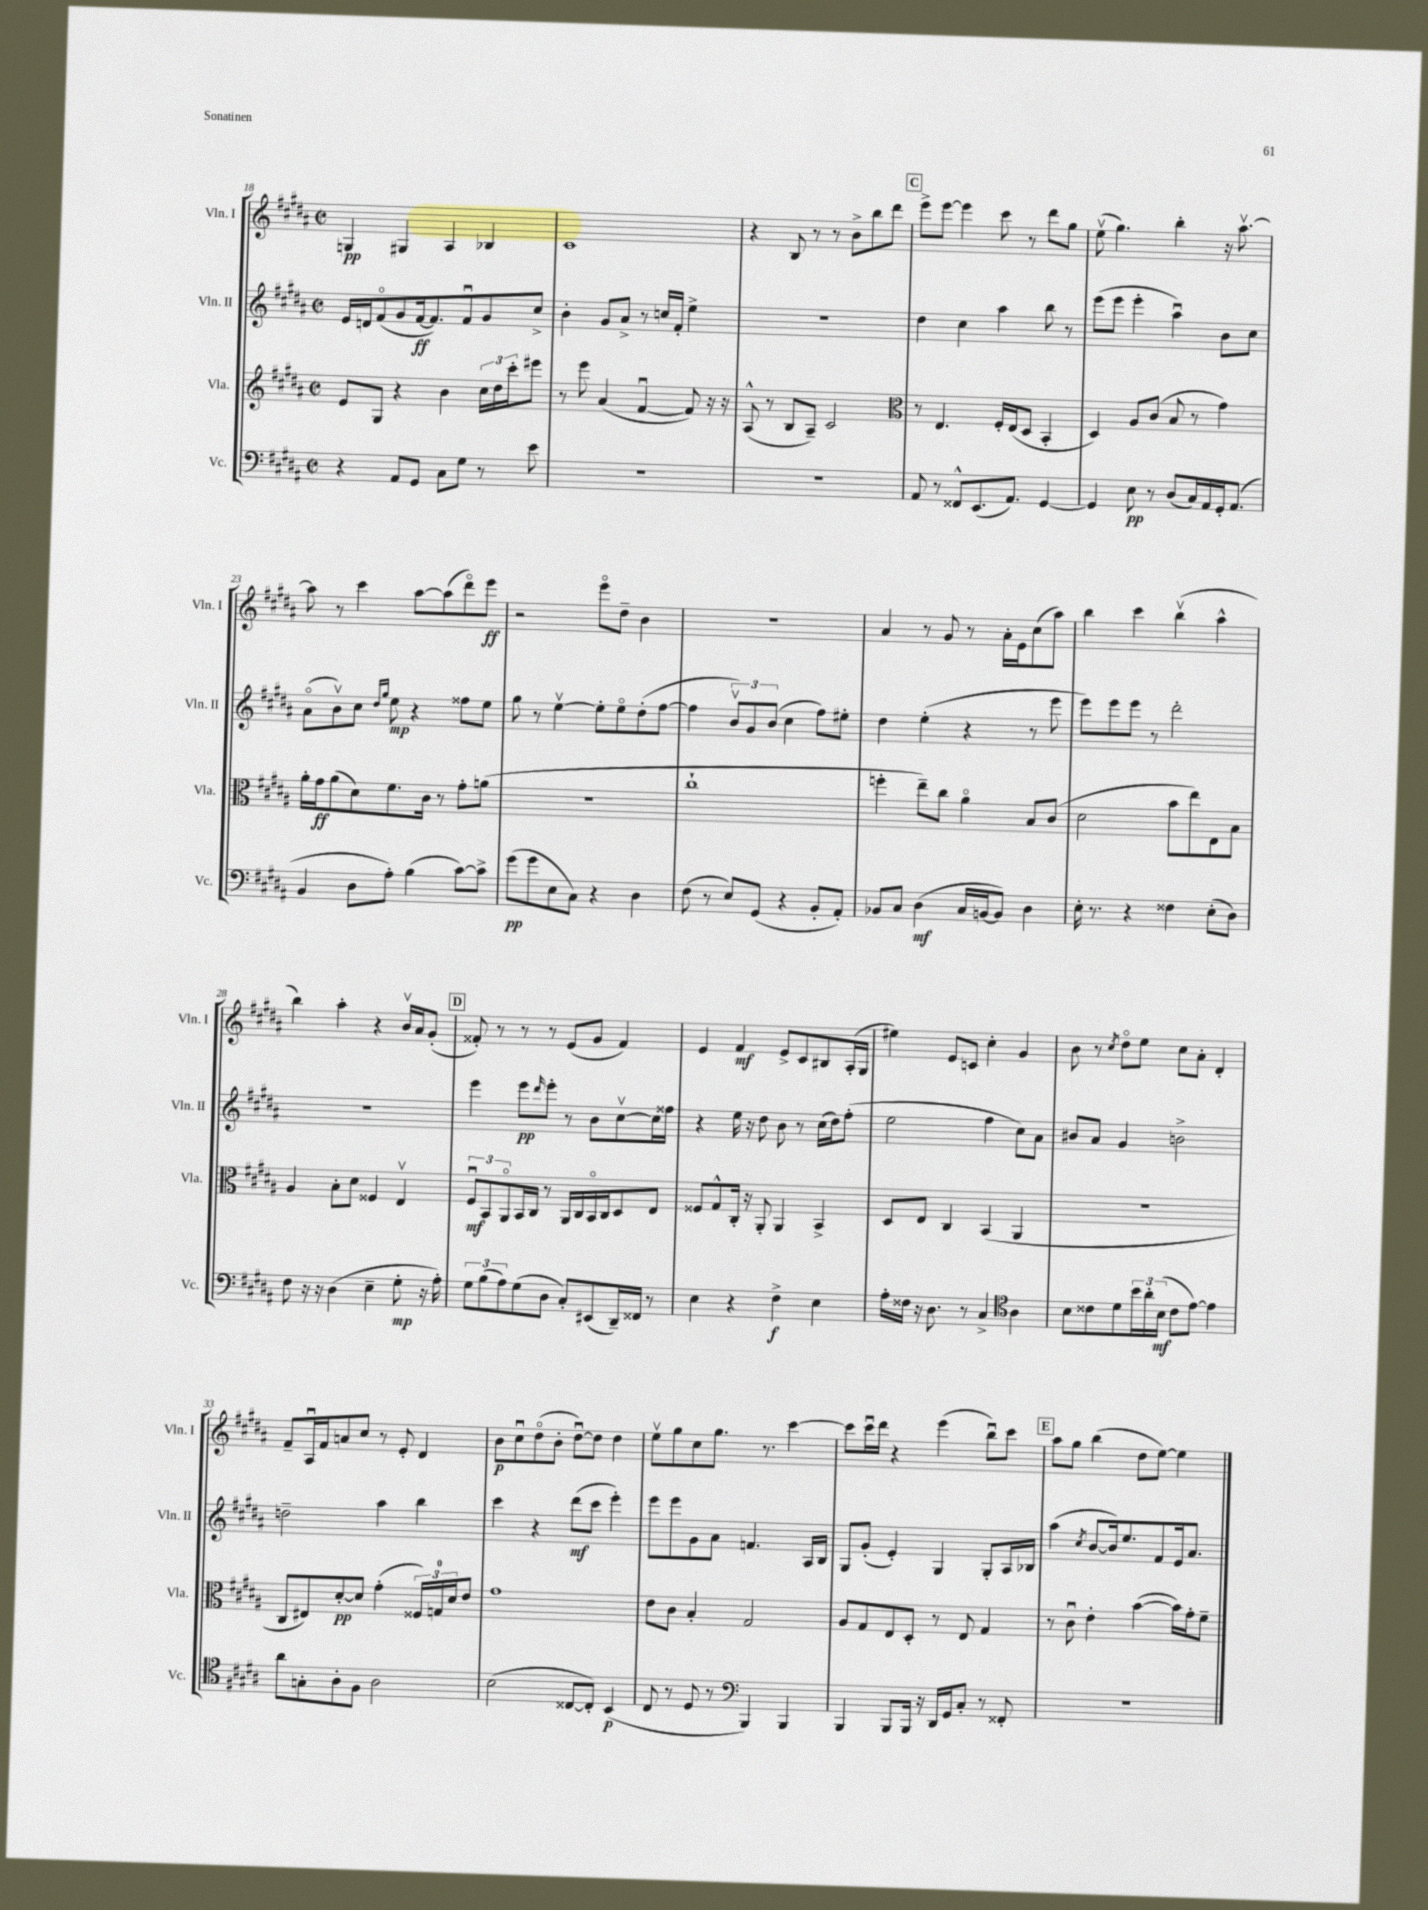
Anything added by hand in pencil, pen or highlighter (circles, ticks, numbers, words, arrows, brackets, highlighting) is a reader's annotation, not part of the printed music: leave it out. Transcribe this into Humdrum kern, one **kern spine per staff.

**kern	**dynam	**kern	**dynam	**kern	**dynam	**kern	**dynam
*part4	*part4	*part3	*part3	*part2	*part2	*part1	*part1
*staff4	*staff4	*staff3	*staff3	*staff2	*staff2	*staff1	*staff1
*I"Vc.	*	*I"Vla.	*	*I"Vln. II	*	*I"Vln. I	*
*I'Vc.	*	*I'Vla.	*	*I'Vln. II	*	*I'Vln. I	*
*clefF4	*	*clefG2	*	*clefG2	*	*clefG2	*
*k[f#c#g#d#a#]	*	*k[f#c#g#d#a#]	*	*k[f#c#g#d#a#]	*	*k[f#c#g#d#a#]	*
*M2/2	*	*M2/2	*	*M2/2	*	*M2/2	*
*met(c|)	*	*met(c|)	*	*met(c|)	*	*met(c|)	*
=18	=18	=18	=18	=18	=18	=18	=18
4r	.	8e/L	.	16e/LL	.	4Gn/	pp
.	.	.	.	16dn/J	.	.	.
.	.	8G#/J	.	(8f#/	.	.	.
8AA#/L	.	4r	.	8g#/	.	4G#X/	.
8GG#/J	.	.	.	[16f#/k	ff	.	.
.	.	.	.	8.f#/])	.	.	.
8C#\L	.	4b\	.	.	.	4A#/	.
8G#\J	.	.	.	8f#u/	.	.	.
8r	.	24cc#\LL	.	8g#/	.	4B-X/	.
.	.	24dd#\	.	.	.	.	.
.	.	24ccc#'\J	.	.	.	.	.
8e\	.	8eee#X\J	.	8cc#^/J	.	.	.
=19	=19	=19	=19	=19	=19	=19	=19
1r	.	8r	.	4b'\	.	1c#	.
.	.	8eee\	.	.	.	.	.
.	.	(4a#/	.	8g#/L	.	.	.
.	.	.	.	8a#^/J	.	.	.
.	.	[4f#u/	.	8r	.	.	.
.	.	.	.	16ccn/LL	.	.	.
.	.	.	.	16f#'/JJ	.	.	.
.	.	8f#/])	.	4ee^\	.	.	.
.	.	16r	.	.	.	.	.
.	.	16r	.	.	.	.	.
=20	=20	=20	=20	=20	=20	=20	=20
1r	.	(8A#^^/	.	1r	.	4r	.
.	.	8r	.	.	.	.	.
.	.	8B/L	.	.	.	8B/	.
.	.	8A#~/J)	.	.	.	8r	.
.	.	2c#/	.	.	.	8r	.
.	.	.	.	.	.	8b^\L	.
.	.	.	.	.	.	8bb\	.
.	.	.	.	.	.	8ddd#\J	.
!!LO:REH:place=s1:t=C
=21	=21	=21	=21	=21	=21	=21	=21
*	*	*clefC3	*	*	*	*	*
8AA#/	.	8r	.	4dd#\	.	8eee^\L	.
8r	.	4.E/	.	.	.	[8eee\J	.
8FF##X^^/L	.	.	.	4cc#\	.	4eee\]	.
(8.EE/	.	.	.	.	.	.	.
.	.	16F#'/LL	.	4aa#\	.	8ccc#\	.
8.AA#/J)	.	(16E/J	.	.	.	.	.
.	.	8D#/J	.	.	.	8r	.
[4GG#/	.	4BB'/	.	8bb\	.	8ddd#\L	.
.	.	.	.	8r	.	8gg#\J	.
=22	=22	=22	=22	=22	=22	=22	=22
4GG#/]	.	4D#/)	.	(8eee\L	.	(8eev\	.
.	.	.	.	8eee\J	.	4.gg#\)	.
8E\	pp	8A#/L	.	4eee'\	.	.	.
8r	.	(8c#/J	.	.	.	.	.
(8D#/L	.	8B/	.	4aa#u\)	.	4bb'\	.
16C#/L)	.	8r	.	.	.	.	.
16AA#/	.	.	.	.	.	.	.
16GG#'/J	.	4g#\)	.	8b\L	.	16r	.
(8.AA#/J	.	.	.	.	.	[8.aa#v\	.
.	.	.	.	8cc#\J	.	.	.
!!LO:LB:g=z
=23	=23	=23	=23	=23	=23	=23	=23
4BB/	.	16a#'\LL	.	(8a#\L	.	8aa#\]	.
.	.	16g#\J	ff	.	.	.	.
.	.	(8a#\	.	8bv\)	.	8r	.
8D#\L	.	8d#\)	.	8cc#\J	.	4ccc#\	.
.	.	.	.	16qqdd#/LL	.	.	.
.	.	.	.	16qqgg#/JJ	.	.	.
8A#'\J)	.	8.f#\	.	8ee\	mp	.	.
(4B\	.	.	.	4r	.	[8aa#\L	.
.	.	16c#\Jk	.	.	.	.	.
.	.	8r	.	.	.	(8aa#\]	.
[8c#\L)	.	8g#'\L	.	8ff##X\L	.	8ddd#\)	.
8c#^\J]	.	(8an\J	.	8ee\J	.	8eee\J	ff
=24	=24	=24	=24	=24	=24	=24	=24
(8g#\L	pp	1r	.	8gg#\	.	2r	.
8g#\	.	.	.	8r	.	.	.
8E\	.	.	.	[4eev\	.	.	.
8C#\J)	.	.	.	.	.	.	.
4r	.	.	.	8ee'\L]	.	8eee\L	.
.	.	.	.	8ee\	.	8dd#~\J	.
4D#\	.	.	.	(8dd#'\	.	4b\	.
.	.	.	.	[8ff#\J	.	.	.
=25	=25	=25	=25	=25	=25	=25	=25
(8F#\	.	1cc#`	.	4ff#\]	.	1r	.
8r	.	.	.	.	.	.	.
8E/L)	.	.	.	12bv/L)	.	.	.
.	.	.	.	12g#/	.	.	.
(8GG#/J	.	.	.	.	.	.	.
.	.	.	.	(12b/J	.	.	.
4r	.	.	.	4cc#\	.	.	.
8BB'/L	.	.	.	8ff#\L)	.	.	.
8AA#'/J)	.	.	.	8ee#X'\J	.	.	.
=26	=26	=26	=26	=26	=26	=26	=26
8BB-X/L	.	4ffn'\	.	4dd#\	.	4a#/	.
8C#/J	.	.	.	.	.	.	.
(4D#\	mf	8ee~\L)	.	(4ee'\	.	8r	.
.	.	8cc#\J	.	.	.	8g#/	.
16C#/LL	.	4a#\	.	4r	.	8r	.
[16BBn/J	.	.	.	.	.	.	.
8BB/J])	.	.	.	.	.	16a#'\LL	.
.	.	.	.	.	.	16e\J	.
4D#\	.	8B/L	.	8r	.	(8cc#\	.
.	.	(8c#/J	.	8eee\	.	8aa#\J)	.
=27	=27	=27	=27	=27	=27	=27	=27
16E'\	.	2d#\	.	8eee\L)	.	4bb\	.
8.r	.	.	.	.	.	.	.
.	.	.	.	8eee\	.	.	.
4r	.	.	.	8eee\J	.	4ccc#\	.
.	.	.	.	8r	.	.	.
4F##X\	.	8b\L	.	2ddd#'\	.	(4bbv\	.
.	.	8ee\)	.	.	.	.	.
(8E'\L	.	8E\	.	.	.	4aa#^^\	.
8D#\J)	.	8B\J	.	.	.	.	.
!!LO:LB:g=z
=28	=28	=28	=28	=28	=28	=28	=28
8F#\	.	4A#/	.	1r	.	4bb\)	.
16r	.	.	.	.	.	.	.
16r	.	.	.	.	.	.	.
(4D#\	.	8B'\L	.	.	.	4aa#'\	.
.	.	8d#\J	.	.	.	.	.
4E~\	.	4F##X/	.	.	.	4r	.
8G#'\	mp	4Ev/	.	.	.	16bv/LL	.
.	.	.	.	.	.	16a#/J	.
16r	.	.	.	.	.	(8g#'/J	.
16A#'\)	.	.	.	.	.	.	.
!!LO:REH:place=s1:t=D
=29	=29	=29	=29	=29	=29	=29	=29
12G#\L	.	12F#u/L	mf	4eee\	.	8f##X'/)	.
(12B\	.	12BB/	.	.	.	.	.
.	.	.	.	.	.	8r	.
12A#\)	.	12AA#/	.	.	.	.	.
(8G#\	.	16BB/L	.	8eee\L	pp	8r	.
.	.	16C#/JJ	.	.	.	.	.
.	.	.	.	16qqddd#/	.	.	.
8D#\J	.	8r	.	8eee'\J	.	8r	.
8C#'/L)	.	16AA#/LL	.	8r	.	(8e/L	.
.	.	16C#/	.	.	.	.	.
(8EE#X/	.	16BB/	.	8b\L	.	8g#/J	.
.	.	16C#/J	.	.	.	.	.
16DD#~/L)	.	8D#/	.	[8cc#v\	.	4f##/)	.
16FF##X/JJ	.	.	.	.	.	.	.
8r	.	8E/J	.	16cc#\L]	.	.	.
.	.	.	.	16ff##X\JJ	.	.	.
=30	=30	=30	=30	=30	=30	=30	=30
4E\	.	8F##X/L	.	4r	.	4e/	.
.	.	8G#^^/	.	.	.	.	.
4r	.	16C#'/Jk	.	16ee\	.	4f#/	mf
.	.	16r	.	16r	.	.	.
.	.	8AA#'/	.	8dd#\	.	.	.
4F#^\	f	4AA#/	.	8b\	.	8e^/L	.
.	.	.	.	8r	.	8c#/	.
4E\	.	4BB^/	.	(16cc#\LL	.	8B#X/	.
.	.	.	.	16dd#\J)	.	.	.
.	.	.	.	(8ff#'\J	.	(16A#'/L	.
.	.	.	.	.	.	16G#/JJ	.
=31	=31	=31	=31	=31	=31	=31	=31
16A#'\LL	.	8D#/L	.	2ee\	.	4ee#X\)	.
16F##X\JJ	.	.	.	.	.	.	.
16r	.	8E/J	.	.	.	.	.
8.D#\	.	.	.	.	.	.	.
.	.	4C#/	.	.	.	8e/L	.
8r	.	.	.	.	.	8cn/J	.
4C#^/	.	(4BB/	.	4ff#\	.	4cc#'\	.
*clefC4	*	*	*	*	*	*	*
4A#\	.	4AA#/	.	8cc#\L)	.	4g#/	.
.	.	.	.	8a#\J	.	.	.
=32	=32	=32	=32	=32	=32	=32	=32
8B\L	.	1r	.	8b#X/L	.	8b\	.
8c##X\	.	.	.	8a#/J	.	8r	.
.	.	.	.	.	.	8qcc#/	.
8d#\	.	.	.	4g#/	.	8dd#\L	.
24b\L	.	.	.	.	.	8ee\J	.
24a#'\	.	.	.	.	.	.	.
(24B\JJ	mf	.	.	.	.	.	.
8c##\L	.	.	.	2bn^\	.	8cc#\L	.
[8e\J)	.	.	.	.	.	8a#'\J	.
4e\]	.	.	.	.	.	4d#'/	.
!!LO:LB:g=z
=33	=33	=33	=33	=33	=33	=33	=33
8a#\L	.	8C#/L	.	2ddn~\	.	8f#~/L	.
8Gn'\	.	8E#X/)	.	.	.	16A#u/L	.
.	.	.	.	.	.	16f#/J	.
8A#'\	.	[8d#'/	pp	.	.	8an/	.
8F#\J	.	8d#/J]	.	.	.	8cc#/J	.
2A#\	.	(4g#'\	.	4aa#\	.	8r	.
.	.	.	.	.	.	8e'/	.
.	.	24F##X/LL)	.	4bb\	.	4d#/	.
.	.	24Gn/	.	.	.	.	.
.	.	24d#/J	.	.	.	.	.
.	.	8e/J	.	.	.	.	.
=34	=34	=34	=34	=34	=34	=34	=34
(2B\	.	1g#	.	4ccc#\	.	8b\L	p
.	.	.	.	.	.	8cc#u\	.
.	.	.	.	4r	.	(8dd#\	.
.	.	.	.	.	.	8b'\J	.
[8C##X/L	.	.	.	(8ddd#\L	mf	[8dd#u\L)	.
8C##'/J])	.	.	.	8ccc#\J	.	8dd#\J]	.
(4BB/	p	.	.	4eee'\)	.	4dd#\	.
=35	=35	=35	=35	=35	=35	=35	=35
8C#/	.	8e\L	.	8eee\L	.	8eev\L	.
8r	.	8c#\J	.	8eee\	.	8gg#\	.
8D#/	.	4B'/	.	8g#\	.	8cc#\	.
8r	.	.	.	8a#\J	.	8.gg#\J	.
*clefF4	*	*	*	*	*	*	*
4BBB/)	.	2G#/	.	4.fn/	.	.	.
.	.	.	.	.	.	8.r	.
4BBB/	.	.	.	.	.	[4ccc#\	.
.	.	.	.	16A#/LL	.	.	.
.	.	.	.	16B/JJ	.	.	.
=36	=36	=36	=36	=36	=36	=36	=36
4BBB/	.	8A#/L	.	8G#/L	.	8ccc#\L]	.
.	.	8G#/	.	(8g#'/J	.	16ccc#u\L	.
.	.	.	.	.	.	16ddd#\JJ	.
8BBB/L	.	8E/	.	4e'/)	.	4r	.
16BBB/Jk	.	8D#'/J	.	.	.	.	.
16r	.	.	.	.	.	.	.
16DD#/LL	.	8r	.	4G#/	.	(4eee\	.
16GG#/J	.	.	.	.	.	.	.
8C#'/J	.	8E/	.	.	.	.	.
8r	.	4G#/	.	8G#'/L	.	8bbu\L)	.
8FF##X'/	.	.	.	16A#/L	.	8ccc#\J	.
.	.	.	.	16B-X/JJ	.	.	.
!!LO:REH:place=s1:t=E
=37	=37	=37	=37	=37	=37	=37	=37
1r	.	8r	.	(4aa#\	.	8aa#\L	.
.	.	8c#u\	.	.	.	8gg#\J	.
.	.	.	.	8qcc#/	.	.	.
.	.	4e'\	.	[8b/L	.	(4bb\	.
.	.	.	.	16b/k])	.	.	.
.	.	.	.	8.ee/	.	.	.
.	.	([4b\	.	.	.	8dd#\L	.
.	.	.	.	8f#/	.	[8ee\J)	.
.	.	16b\LL])	.	16e/k	.	4ee\]	.
.	.	16g#'\J	.	8.a#/J	.	.	.
.	.	8f#~\J	.	.	.	.	.
==	==	==	==	==	==	==	==
*-	*-	*-	*-	*-	*-	*-	*-
